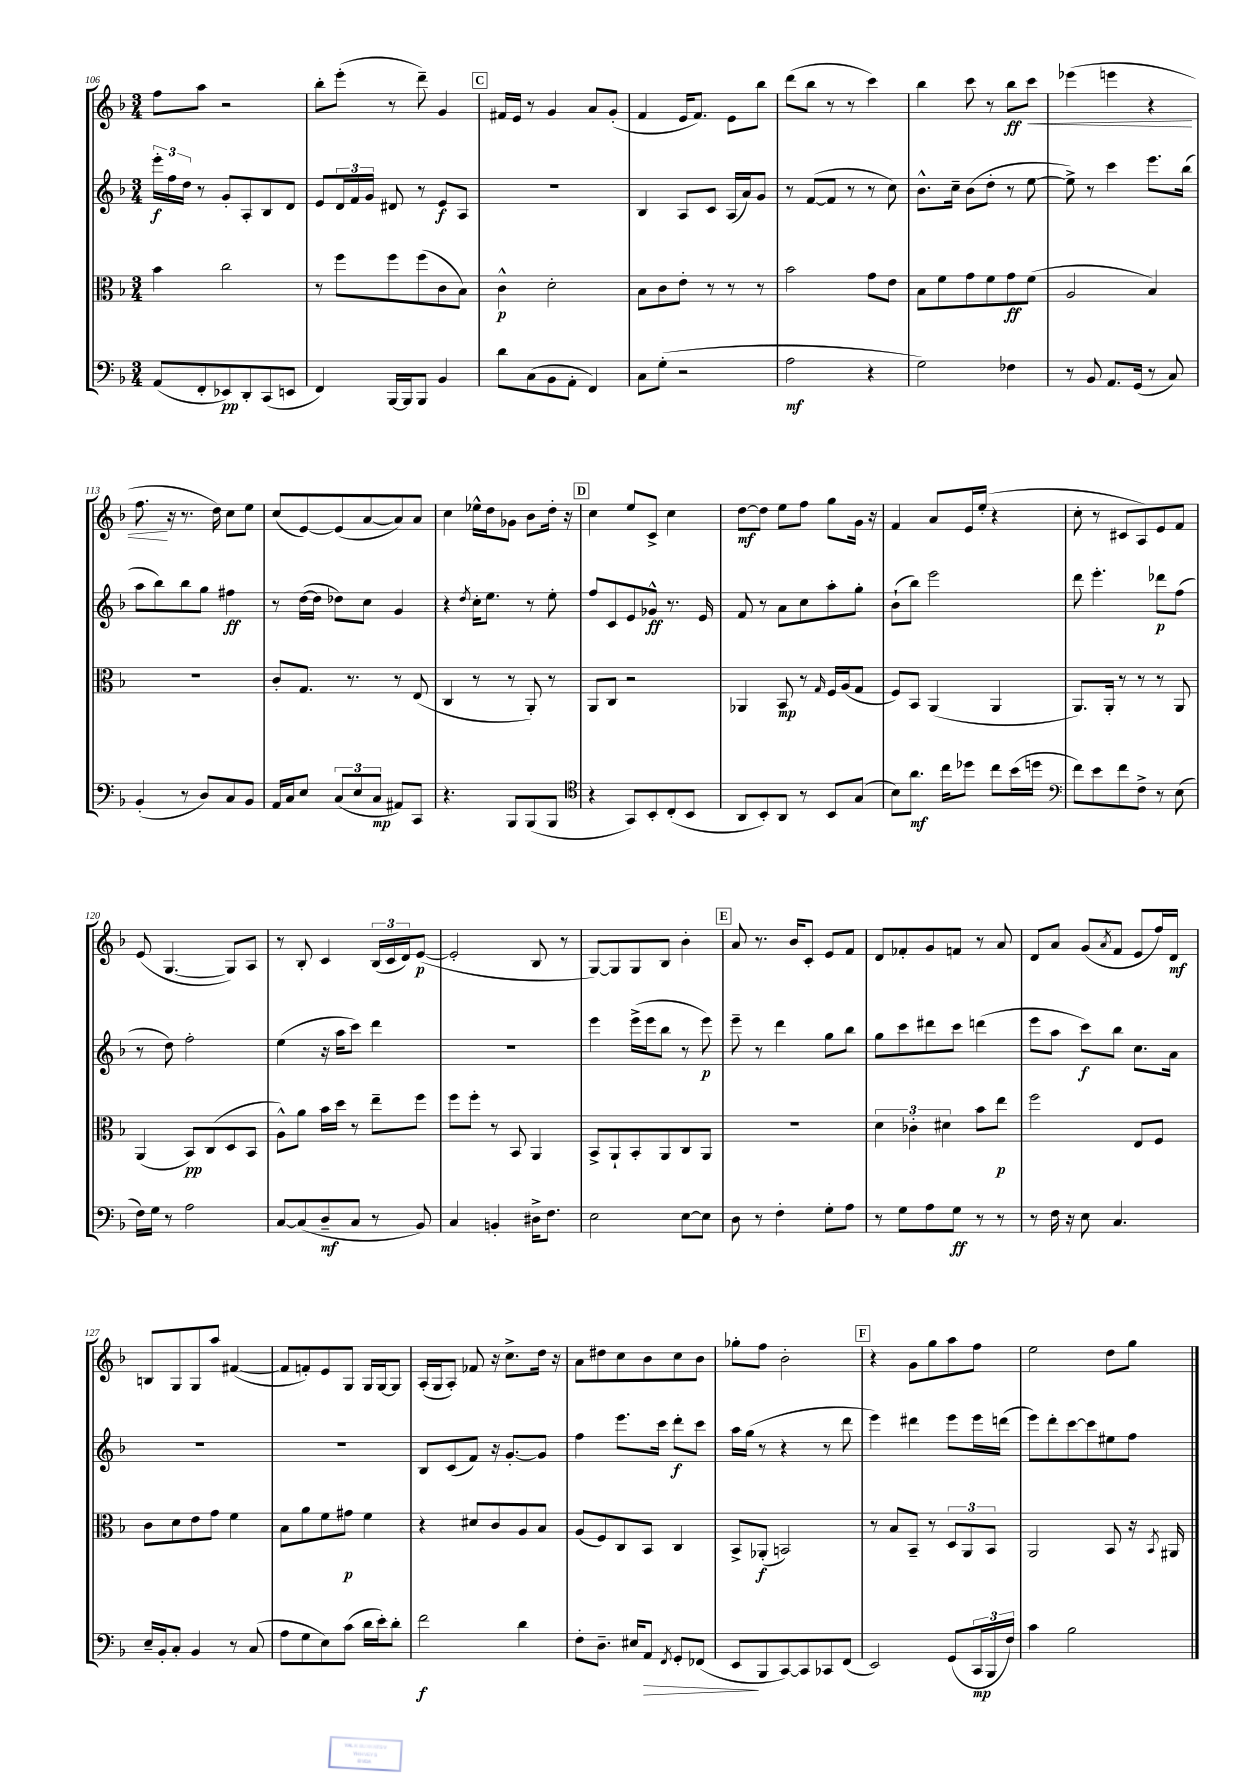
<<
\new StaffGroup <<
\new Staff = "s0" {
    \clef treble \key f \major \numericTimeSignature \time 3/4
    f''8 a''8 r2 |
    bes''8-. e'''8-.( r8 d'''8--) g'4 |
    \mark \markup { \box "C" } fis'16 e'16 r8 g'4 a'8 g'8-.( |
    f'4 e'16 f'8.) e'8 bes''8 |
    d'''8( bes''8 r8 r8 c'''4) |
    bes''4 c'''8 r8 bes''8\ff c'''8\< |
    ees'''4( e'''4 r4 |
    f''8.\! r16 r8. d''16) c''8 e''8 |
    c''8( e'8~) e'8( a'8~ a'8) a'8 |
    c''4 ees''16-^ d''16 ges'8 bes'8 d''16-. r16 |
    \mark \markup { \box "D" } c''4 e''8 c'8-> c''4 |
    d''8~\mf d''8 e''8 f''8 g''8 g'16 r16 |
    f'4 a'8 e'16 e''16-.( r4 |
    c''8-. r8 cis'8 a8) e'8 f'8 |
    e'8( g4.~ g8) a8 |
    r8 bes8-. c'4 \tuplet 3/2 { bes16( c'16 d'16) } e'8~\p( |
    e'2-. bes8 r8 |
    g8~) g8 g8 bes8 bes'4-. |
    \mark \markup { \box "E" } a'8 r8. bes'16 c'8-. e'8 f'8 |
    d'8 fes'8-. g'8 f'8 r8 a'8 |
    d'8 a'8 g'8( \acciaccatura { a'8 } f'8 e'8 f''16) d'16\mf |
    b8 g8 g8 a''8 fis'4~( |
    fis'8 f'8-.) e'8 g8 g16 g16~ g8 |
    a16-.( g16 a8-.) fes'8 r16 c''8.-> d''16 r16 |
    a'8 dis''8 c''8 bes'8 c''8 bes'8 |
    ges''8-. f''8 bes'2-. |
    \mark \markup { \box "F" } r4 g'8 g''8 a''8 f''8 |
    e''2 d''8 g''8 \bar "|." |
}
\new Staff = "s1" {
    \clef treble \key f \major \numericTimeSignature \time 3/4
    \tuplet 3/2 { e'''16-.\f f''16 d''16 } r8 g'8-. a8-. bes8 d'8 |
    e'8 \tuplet 3/2 { d'16 f'16 g'16 } dis'8 r8 e'8\f a8 |
    \mark \markup { \box "C" } R2. |
    bes4 a8 c'8 a16( a'16) g'8 |
    r8 f'8~( f'8 r8 r8 c''8) |
    bes'8.-^ c''16-- bes'8( d''8-. r8 e''8~ |
    e''8->) r8 c'''4 e'''8. bes''16( |
    a''8 bes''8) bes''8 g''8 fis''4\ff |
    r8 d''16~( d''16 des''8) c''8 g'4 |
    r4 \acciaccatura { d''8 } c''16-. e''8. r8 e''8-. |
    \mark \markup { \box "D" } f''8 c'8 e'8 ges'8-^\ff r8. e'16 |
    f'8 r8 a'8 c''8 a''8-. g''8-. |
    bes'8-!( bes''8) e'''2 |
    d'''8 e'''4.-. des'''8\p f''8( |
    r8 d''8) f''2-. |
    e''4( r16 a''16 c'''8) d'''4 |
    R2. |
    e'''4 e'''16->( e'''16 bes''8 r8 e'''8\p) |
    \mark \markup { \box "E" } e'''8-- r8 d'''4 g''8 bes''8 |
    g''8 c'''8 dis'''8 c'''8 d'''4( |
    e'''8 a''8 c'''8\f) bes''8 c''8. a'16 |
    R2. |
    R2. |
    bes8 c'8( f'8) r16 g'8.~-. g'8 |
    f''4 e'''8. c'''16 d'''8-.\f c'''8 |
    a''16 g''16( r8 r4 r8 d'''8 |
    \mark \markup { \box "F" } e'''4) dis'''4 e'''8 e'''16 d'''16( |
    e'''8) d'''8-. c'''8~ c'''8 eis''8 f''8 \bar "|." |
}
\new Staff = "s2" {
    \clef alto \key f \major \numericTimeSignature \time 3/4
    bes'4 c''2 |
    r8 f''8 f''8 f''8( c'8 bes8) |
    \mark \markup { \box "C" } c'4-^\p d'2-. |
    bes8 c'8 e'8-. r8 r8 r8 |
    bes'2 g'8 e'8 |
    bes8 f'8 g'8 f'8 g'8\ff f'8( |
    a2 bes4) |
    R2. |
    c'8-. g8. r8. r8 e8( |
    c4 r8 r8 a,8-.) r8 |
    \mark \markup { \box "D" } a,8 c8 r2 |
    aes,4 bes,8\mp r8 \grace { g16 } f16 a16( g8 |
    f8) bes,8 a,4( a,4 |
    a,8.) a,16-. r8 r8 r8 a,8 |
    a,4( bes,8\pp) c8( d8 bes,8 |
    a8-^) a'8 bes'16 d''16 r8 e''8-- f''8 |
    f''8 f''8-. r8 bes,8 a,4 |
    bes,8-> a,8-! bes,8-. a,8 c8 a,8 |
    \mark \markup { \box "E" } R2. |
    \tuplet 3/2 { d'4 ces'4-. dis'4 } bes'8 e''8\p |
    f''2 e8 f8 |
    c'8 d'8 e'8 g'8 f'4 |
    bes8 a'8 f'8 gis'8\p f'4 |
    r4 dis'8 c'8 a8 bes8 |
    a8( f8) c8 bes,8 c4 |
    bes,8-> aes,8-.\f( b,2) |
    \mark \markup { \box "F" } r8 bes8 bes,8-- r8 \tuplet 3/2 { d8 a,8 bes,8 } |
    a,2 bes,8 r16 \acciaccatura { bes,8 } ais,16 \bar "|." |
}
\new Staff = "s3" {
    \clef bass \key f \major \numericTimeSignature \time 3/4
    a,8( f,8-. ees,8\pp) d,8-. c,8( e,8 |
    f,4) bes,,16~ bes,,16 bes,,8 bes,4 |
    \mark \markup { \box "C" } d'8 c8( bes,8 a,8-. f,4) |
    c8 g8-.( r2 |
    a2\mf r4 |
    g2) fes4 |
    r8 bes,8 a,8. g,16( r8 c8) |
    bes,4-.( r8 d8) c8 bes,8 |
    a,16 c16 e8 \tuplet 3/2 { c8( e8 c8\mp } ais,8) c,8 |
    r4. bes,,8 bes,,8( bes,,8 |
    \mark \markup { \box "D" } \clef tenor r4 g,8) bes,8-. c8-.( bes,8 |
    a,8 bes,8-.) a,8 r8 bes,8 g8( |
    bes8) a'8.\mf c''16 des''8 c''8 bes'16( d''16 |
    \clef bass f'8) e'8 f'8 f8-> r8 e8( |
    f16) g16 r8 a2 |
    c8~ c8( d8--\mf c8 r8 bes,8) |
    c4 b,4-. dis16-> f8. |
    e2 e8~ e8 |
    \mark \markup { \box "E" } d8 r8 f4-. g8-. a8 |
    r8 g8 a8 g8\ff r8 r8 |
    r8 f16 r16 e8 c4. |
    e16-- bes,16-. c8-. bes,4 r8 c8( |
    a8 g8 e8) c'8( d'16 e'16-.) d'8-. |
    f'2\f d'4 |
    f8-. d8.-- eis16 a,8\> \acciaccatura { f,8 } g,8-. fes,8( |
    e,8\! bes,,8 c,8~) c,8 ces,8 f,8( |
    \mark \markup { \box "F" } e,2) g,8( \tuplet 3/2 { c,16\mp bes,,16 f16) } |
    c'4 bes2 \bar "|." |
}
>>
>>
\layout { \context { \Score currentBarNumber = #106 } }
